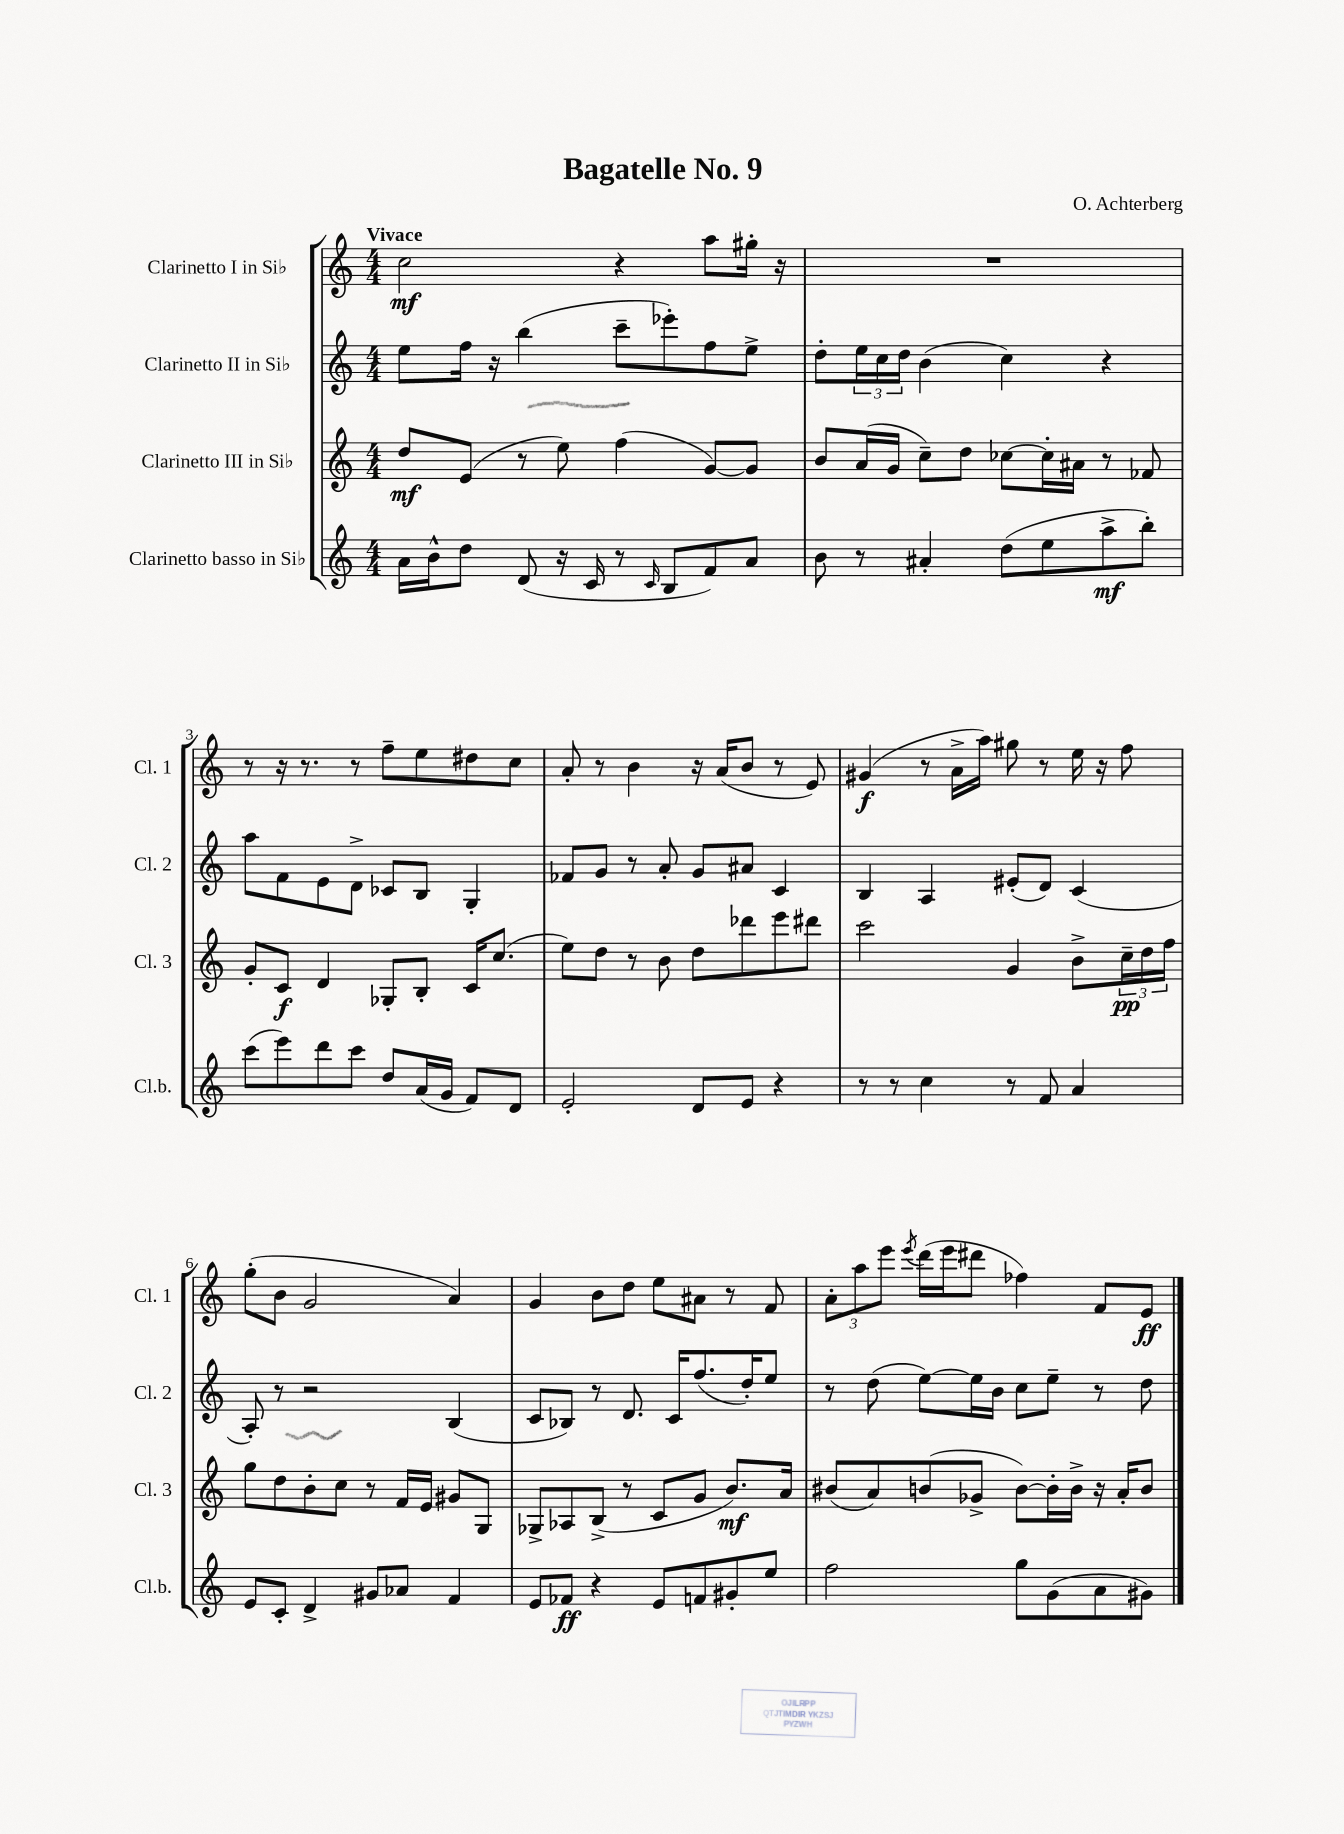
\header { title = "Bagatelle No. 9" composer = "O. Achterberg" }
<<
\new StaffGroup <<
\new Staff = "s0" \with { instrumentName = "Clarinetto I in Sib" shortInstrumentName = "Cl. 1" } {
    \clef treble \key c \major \numericTimeSignature \time 4/4 \tempo "Vivace"
    c''2\mf r4 a''8 gis''16-. r16 |
    R1 |
    r8 r16 r8. r8 f''8-- e''8 dis''8 c''8 |
    a'8-. r8 b'4 r16 a'16( b'8 r8 e'8) |
    gis'4\f( r8 a'16-> a''16) gis''8 r8 e''16 r16 f''8 |
    g''8-.( b'8 g'2 a'4) |
    g'4 b'8 d''8 e''8 ais'8 r8 f'8 |
    \tuplet 3/2 { a'8-. a''8 e'''8 } \acciaccatura { e'''8 } d'''16( e'''16 dis'''8 fes''4) f'8 e'8\ff \bar "|." |
}
\new Staff = "s1" \with { instrumentName = "Clarinetto II in Sib" shortInstrumentName = "Cl. 2" } {
    \clef treble \key c \major \numericTimeSignature \time 4/4
    e''8 f''16 r16 b''4( c'''8-- ees'''8-.) f''8 e''8-> |
    d''8-. \tuplet 3/2 { e''16 c''16 d''16 } b'4( c''4) r4 |
    a''8 f'8 e'8 d'8-> ces'8 b8 g4-. |
    fes'8 g'8 r8 a'8-. g'8 ais'8 c'4 |
    b4 a4 eis'8-.( d'8) c'4( |
    a8-.) r8 r2 b4( |
    c'8 bes8) r8 d'8. c'16 f''8.( d''16-.) e''8 |
    r8 d''8( e''8~) e''16 b'16 c''8 e''8-- r8 d''8 \bar "|." |
}
\new Staff = "s2" \with { instrumentName = "Clarinetto III in Sib" shortInstrumentName = "Cl. 3" } {
    \clef treble \key c \major \numericTimeSignature \time 4/4
    d''8\mf e'8( r8 e''8) f''4( g'8~) g'8 |
    b'8 a'16( g'16 c''8--) d''8 ces''8~ ces''16-. ais'16 r8 fes'8 |
    g'8-. c'8\f d'4 ges8-. b8-. c'16 c''8.( |
    e''8) d''8 r8 b'8 d''8 des'''8 e'''8 dis'''8 |
    c'''2 g'4 b'8-> \tuplet 3/2 { c''16--\pp d''16 f''16 } |
    g''8 d''8 b'8-. c''8 r8 f'16 e'16 gis'8 g8 |
    ges8-> aes8 b8->( r8 c'8 g'8 b'8.\mf) a'16 |
    bis'8( a'8) b'8( ges'8-> b'8~) b'16-. b'16-> r16 a'16-. b'8 \bar "|." |
}
\new Staff = "s3" \with { instrumentName = "Clarinetto basso in Sib" shortInstrumentName = "Cl.b." } {
    \clef treble \key c \major \numericTimeSignature \time 4/4
    a'16 b'16-^ d''8 d'8( r16 c'16 r8 \grace { c'16 } b8 f'8) a'8 |
    b'8 r8 ais'4-. d''8( e''8 a''8->\mf b''8-.) |
    c'''8( e'''8) d'''8 c'''8 d''8 a'16( g'16 f'8) d'8 |
    e'2-. d'8 e'8 r4 |
    r8 r8 c''4 r8 f'8 a'4 |
    e'8 c'8-. d'4-> gis'8 aes'8 f'4 |
    e'8 fes'8\ff r4 e'8 f'8 gis'8-. e''8 |
    f''2 g''8 g'8( a'8 gis'8) \bar "|." |
}
>>
>>
